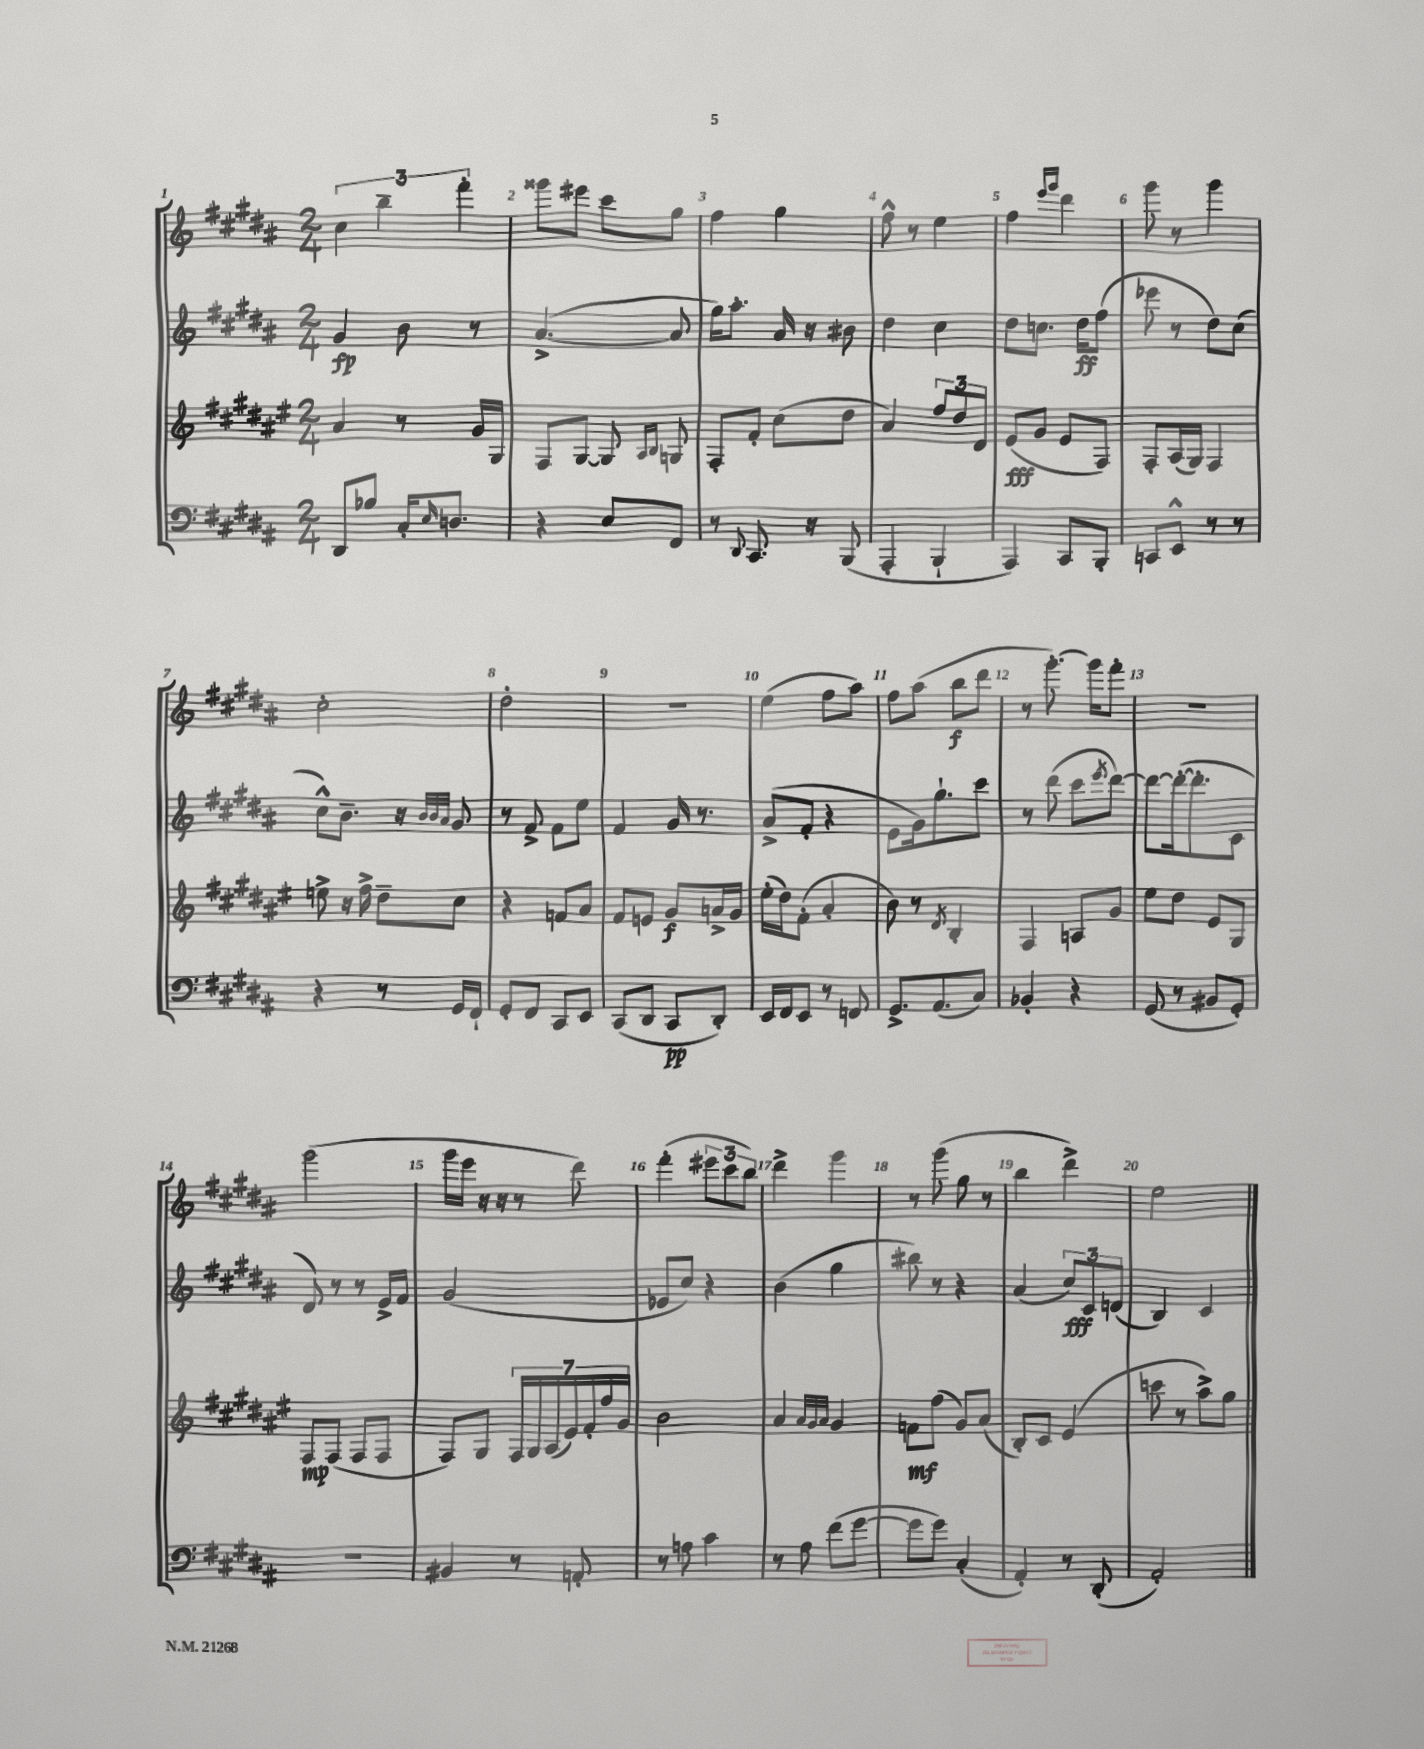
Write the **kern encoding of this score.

**kern	**kern	**kern	**kern
*staff4	*staff3	*staff2	*staff1
*clefF4	*clefG2	*clefG2	*clefG2
*k[f#c#g#d#a#]	*k[f#c#g#d#a#e#]	*k[f#c#g#d#a#]	*k[f#c#g#d#a#]
*M2/4	*M2/4	*M2/4	*M2/4
8DD#	4a#	4g#	6cc#
8B-	.	.	.
.	.	.	6bb~
16C#'	8r	8b	.
16qqE	.	.	.
8.D	.	.	.
.	.	.	6fff#'
.	16g#	8r	.
.	16G#	.	.
=	=	=	=
4r	8F#	([4.a#^	8ggg##
.	[8G#	.	8eee#
8E	8G#]	.	8ccc#
.	16qqA#	.	.
.	16qqB	.	.
8FF#	8G	8a#]	8gg#
=	=	=	=
8r	8F#'	16gg#)	4ff#
.	.	8.aa#'	.
8qqDD#	.	.	.
8.CC#	8f#'	.	.
.	(8cc#	16a#	4gg#
16r	.	16r	.
(8BBB	8dd#	8b#	.
=	=	=	=
4AAA#'	4a#)	4dd#	8ff#^^
.	.	.	8r
4BBB`	12ff#	4cc#	4ee
.	12dd#	.	.
.	12d#	.	.
=	=	=	=
4AAA#)	(8e#	8dd#	4ff#
.	8g#	8.cc	.
.	.	.	16qqeee
.	.	.	16qqggg#
8CC#	8e#	.	4ddd#
.	.	16dd#	.
8BBB'	8F#)	(8ff#	.
=	=	=	=
8CC	8F#'	8eee-	8ggg#
8EE^^	(16A#	8r	8r
.	16G#)	.	.
8r	4F#	8dd#)	4ggg#
8r	.	(8cc#	.
=	=	=	=
4r	8ee^	8cc#^^)	2cc#'
.	16r	8.b~	.
.	16ff#^	.	.
8r	8dd#~	.	.
.	.	16r	.
.	.	32qqb	.
.	.	32qqb	.
.	.	32qqa#	.
16GG#	8cc#	8g#	.
16FF#`	.	.	.
=	=	=	=
8GG#'	4r	8r	2dd#'
8FF#	.	8f#^	.
8CC#	8f	8f#	.
8EE	8a#	8ee	.
=	=	=	=
(8CC#	8f#	4f#	2r
8DD#	8e	.	.
8CC#	8g#	16g#	.
.	.	8.r	.
8DD#')	16a^	.	.
.	16g#	.	.
=	=	=	=
16EE	(16ee#'	(8a#^	(4ee
16FF#	16dd#)	.	.
8EE	(8f#'	8f#'	.
8r	4a#'	4r	8ff#
8FF	.	.	8aa#)
=	=	=	=
8.GG#^	8b)	8e	8ff#
.	8r	16g#)	(8aa#
(8.AA#	.	8.gg#`	.
.	8qd#	.	.
.	4B'	.	8bb
8C#)	.	8ccc#	8ddd#
=	=	=	=
4BB-'	4F#	8r	8r
.	.	(8ddd#	[8.ggg#')
4r	8A	8ccc#	.
.	.	.	16ggg#]
.	.	8qeee	.
.	8g#	[8ddd#)	8fff#'
=	=	=	=
(8GG#	8ee#	8ddd#_	2r
8r	8dd#	(16ddd#'_	.
.	.	8.ddd#']	.
8BB#	8e#	.	.
8GG#')	8G#	8c#	.
=	=	=	=
2r	8F#	8d#)	(2ggg#
.	(8F#	8r	.
.	8F#	8r	.
.	8F#	16e^	.
.	.	16f#	.
=	=	=	=
4BB#	8F#)	(2g#	16ggg#
.	.	.	16eee
.	8G#	.	16r
.	.	.	16r
8r	28F#	.	8r
.	28G#	.	.
.	(28A#	.	.
.	28e#)	.	.
8AA'	.	.	8ddd#)
.	28f#'	.	.
.	28ff#	.	.
.	28g#	.	.
=	=	=	=
8r	2b	8e-	(4fff#'
8A	.	8cc#)	.
4c#	.	4r	12eee#
.	.	.	12ccc#
.	.	.	12bb)
=	=	=	=
8r	4a#	(4b	4ddd#^
8A#	.	.	.
.	32qqa#	.	.
.	32qqg#	.	.
.	32qqa#	.	.
(8f#	4g#	4gg#	4ggg#
[8g#	.	.	.
=	=	=	=
8g#]	8f	8bb#)	8r
8g#)	(8ff#	8r	(8ggg#
(4C#'	8g#)	4r	8gg#
.	(8a#	.	8r
=	=	=	=
4AA#')	8B')	(4a#	4bb
.	8c#	.	.
8r	(4e#	12cc#)	4ddd#^)
.	.	12c#	.
(8DD#'	.	.	.
.	.	(12d	.
=	=	=	=
2AA#')	8ccc	4B)	2ee
.	8r	.	.
.	8aa#^)	4c#	.
.	8gg#	.	.
==	==	==	==
*-	*-	*-	*-
